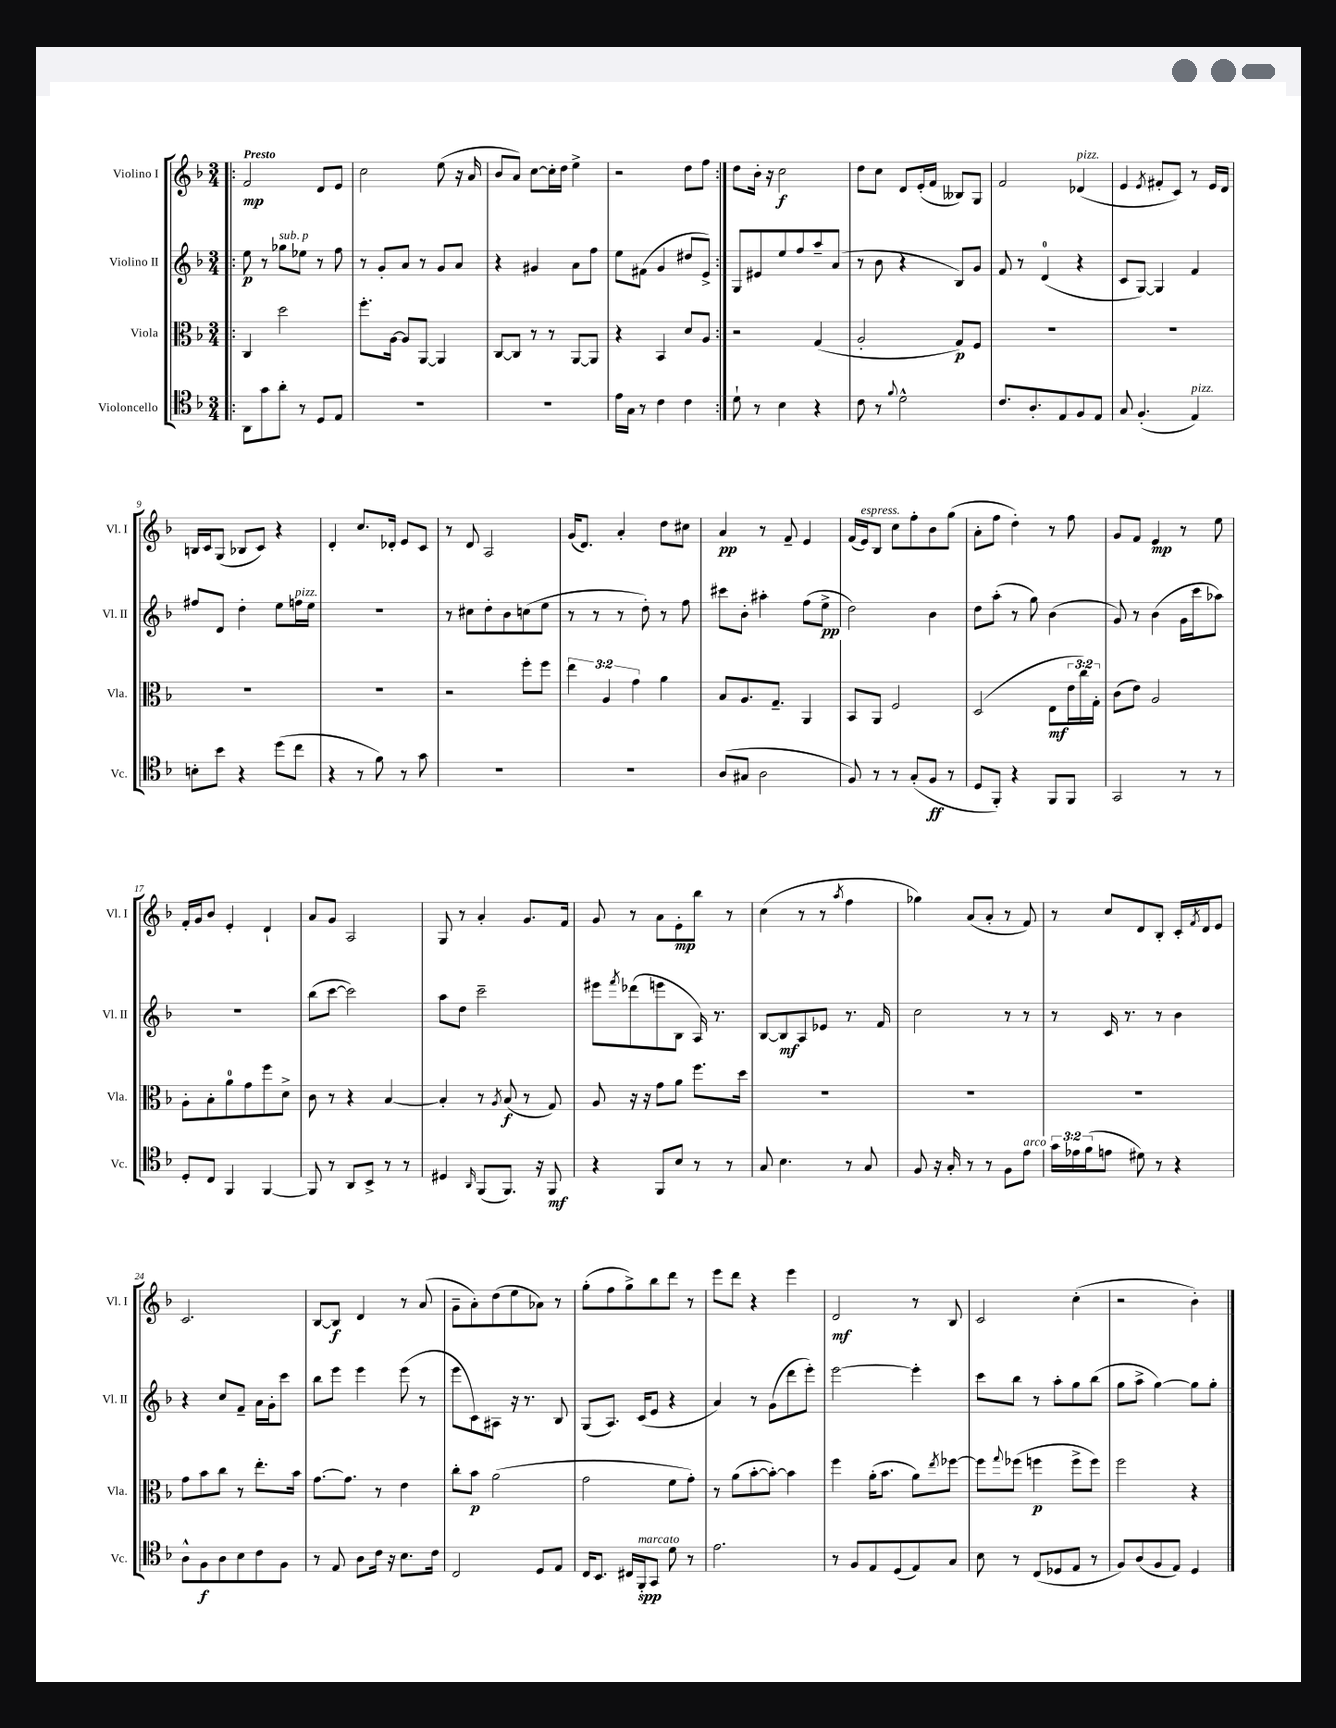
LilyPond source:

<<
\new StaffGroup <<
\new Staff = "s0" \with { instrumentName = "Violino I" shortInstrumentName = "Vl. I" } {
    \clef treble \key f \major \numericTimeSignature \time 3/4 \tempo "Presto"
    \repeat volta 2 { \bar ".|:" f'2\mp d'8 e'8 |
    c''2 e''8( r16 a'16 |
    bes'8 a'8) c''8~ c''16-. d''16 e''4-> |
    r2 d''8 f''8 | }
    d''8 bes'16-. r16 c''2\f |
    d''8 c''8 d'8 e'16-.( f'16 beses8) g8 |
    f'2 des'4^\markup { \italic "pizz." }( |
    e'4 \acciaccatura { e'8 } fis'8-. c'8) r8 e'16 d'16 |
    b16 c'16 g8( bes8 c'8) r4 |
    d'4-. c''8. des'16-. e'8 c'8 |
    r8 d'8 a2 |
    g'16( d'8.) a'4-. d''8 cis''8 |
    a'4\pp r8 f'8-- e'4 |
    f'16( e'16^\markup { \italic "espress." }) bes8 c''8 f''8-. bes'8 g''8( |
    a'8-. f''8 d''4-.) r8 f''8 |
    g'8 f'8 e'4\mp r8 e''8 |
    f'16-. g'16 bes'8 e'4-. d'4-! |
    a'8 g'8 a2 |
    g8 r8 a'4-. g'8. f'16 |
    g'8 r8 a'8 e'8-.\mp bes''8 r8 |
    c''4( r8 r8 \acciaccatura { a''8 } f''4 |
    ges''4) a'8( a'8-. r8 f'8) |
    r8 c''8 d'8 bes8-. c'16-. \acciaccatura { f'8 } d'16 e'8 |
    c'2. |
    bes8~ bes8\f d'4 r8 a'8( |
    g'8-- a'8-.) d''8( e''8 aes'8) r8 |
    g''8-.( f''8 g''8->) bes''8 d'''8 r8 |
    e'''8 d'''8 r4 e'''4 |
    d'2\mf r8 bes8 |
    c'2 c''4-.( |
    r2 bes'4-.) \bar "|." |
}
\new Staff = "s1" \with { instrumentName = "Violino II" shortInstrumentName = "Vl. II" } {
    \clef treble \key f \major \numericTimeSignature \time 3/4
    \repeat volta 2 { \bar ".|:" e''8\p r8 ges''8^\markup { \italic "sub. p" } ees''8 r8 f''8 |
    r8 g'8-. a'8 r8 g'8 a'8 |
    r4 gis'4 a'8 f''8 |
    e''8 fis'8( g'4 dis''8 e'8->) | }
    g8 eis'8 e''8 f''8 a''8-- a'8( |
    r8 bes'8 r4 bes8) g'8 |
    f'8 r8 d'4-0( r4 |
    c'8 g8~) g4 f'4 |
    fis''8 d'8 d''4-. e''8 f''16^\markup { \italic "pizz." } e''16 |
    R2. |
    r8 cis''8 d''8-. bes'8 c''8( e''8 |
    r8 r8 r8 d''8-.) r8 f''8 |
    cis'''8 bes'8-. ais''4-. f''8( e''8->\pp |
    d''2) bes'4 |
    d''8 a''8-.( r8 g''8) bes'4( |
    g'8) r8 bes'4( g'16 c'''16 aes''8) |
    R2. |
    bes''8( c'''8~ c'''2) |
    a''8 d''8 c'''2-- |
    eis'''8 \acciaccatura { f'''8 } des'''8( e'''8 bes8 a16) r8. |
    bes8~ bes8\mf a8 ees'8 r8. f'16 |
    c''2 r8 r8 |
    r8 c'16 r8. r8 bes'4 |
    r4 c''8 f'8-- a'16 g'16-. c'''8 |
    bes''8 e'''8 e'''4 e'''8( r8 |
    e'''8 c'8) ais8 r16 r8. bes8 |
    g8( a8.) c'16( e'8 r4 |
    a'4) r8 g'8( d'''8 e'''8-.) |
    e'''2~ e'''4-. |
    c'''8 bes''8 r8 a''8-. g''8 bes''8( |
    g''8 a''8-> g''4~) g''8 g''8-. \bar "|." |
}
\new Staff = "s2" \with { instrumentName = "Viola" shortInstrumentName = "Vla." } {
    \clef alto \key f \major \numericTimeSignature \time 3/4 \override Staff.TupletNumber.text = #tuplet-number::calc-fraction-text
    \repeat volta 2 { \bar ".|:" c4 d''2 |
    f''8.-. a16~ a8 a,8~ a,4 |
    c8~ c8 r8 r8 a,8~ a,8 |
    r4 bes,4 d'8 a8 | }
    r2 g4( |
    a2-. g8\p) f8 |
    R2. |
    R2. |
    R2. |
    R2. |
    r2 f''8-. f''8 |
    \tuplet 3/2 { e''4 a4 g'4 } a'4 |
    bes8 a8. g8.-- a,4 |
    bes,8 a,8 f2 |
    d2( e8\mf \tuplet 3/2 { e'16 c''16) g16-. } |
    c'8( e'8) a2 |
    a8-. bes8-. a'8-0 g'8 f''8 d'8-> |
    c'8 r8 r4 bes4~ |
    bes4-. r8 \acciaccatura { a8 } bes8\f( r8 g8) |
    a8 r16 r16 g'8 a'8 f''8. d''16 |
    R2. |
    R2. |
    R2. |
    g'8 bes'8 c''8 r8 e''8.-. bes'16 |
    g'8.~ g'8. r8 e'4 |
    c''8-. bes'8\p a'2( |
    g'2 f'8 g'8-.) |
    r8 a'8( bes'8~-. bes'8~-.) bes'4 |
    f''4 a'16-.( bes'8. a'8) \acciaccatura { e''8 } fes''8~ |
    fes''8 \appoggiatura { g''8 } fes''8( f''4\p f''8-> f''8) |
    f''2 r4 \bar "|." |
}
\new Staff = "s3" \with { instrumentName = "Violoncello" shortInstrumentName = "Vc." } {
    \clef tenor \key f \major \numericTimeSignature \time 3/4 \override Staff.TupletNumber.text = #tuplet-number::calc-fraction-text
    \repeat volta 2 { \bar ".|:" a,8 g'8 a'8-. r8 d8 e8 |
    R2. |
    R2. |
    e'16 g16 r8 c'4 c'4 | }
    d'8-! r8 bes4 r4 |
    c'8 r8 \appoggiatura { f'8 } d'2-^ |
    c'8. a8.-. e8 f8 e8 |
    g8 f4.-.( e4^\markup { \italic "pizz." }) |
    b8-. bes'8 r4 d''8( c''8 |
    r4 r8 f'8) r8 g'8 |
    R2. |
    R2. |
    a8( gis8 a2 |
    f8) r8 r8 g8-.( f8\ff r8 |
    d8 f,8-.) r4 f,8 f,8 |
    g,2 r8 r8 |
    d8-. c8 f,4 f,4~ |
    f,8 r8 a,8 bes,8-> r8 r8 |
    dis4 \grace { a,16 } f,8( f,8.) r16 f,8\mf |
    r4 f,8 bes8 r8 r8 |
    g8 bes4. r8 g8 |
    f8 r16 g16-. r8 r8 f8 e'8^\markup { \italic "arco" } |
    \tuplet 3/2 { g'16 ees'16 f'16( } e'8 dis'8) r8 r4 |
    a8-^ f8\f a8 bes8 c'8 f8 |
    r8 e8 a8 c'16 r16 bes8. c'16 |
    c2 d8 e8 |
    c16 bes,8. cis16 f,16-.\spp^\markup { \italic "marcato" } g,8 d'8 r8 |
    e'2. |
    r8 f8 e8 d8( e8) g8 |
    bes8 r8 c8( des8 e8 r8 |
    f8) a8( f8 e8) d4 \bar "|." |
}
>>
>>
